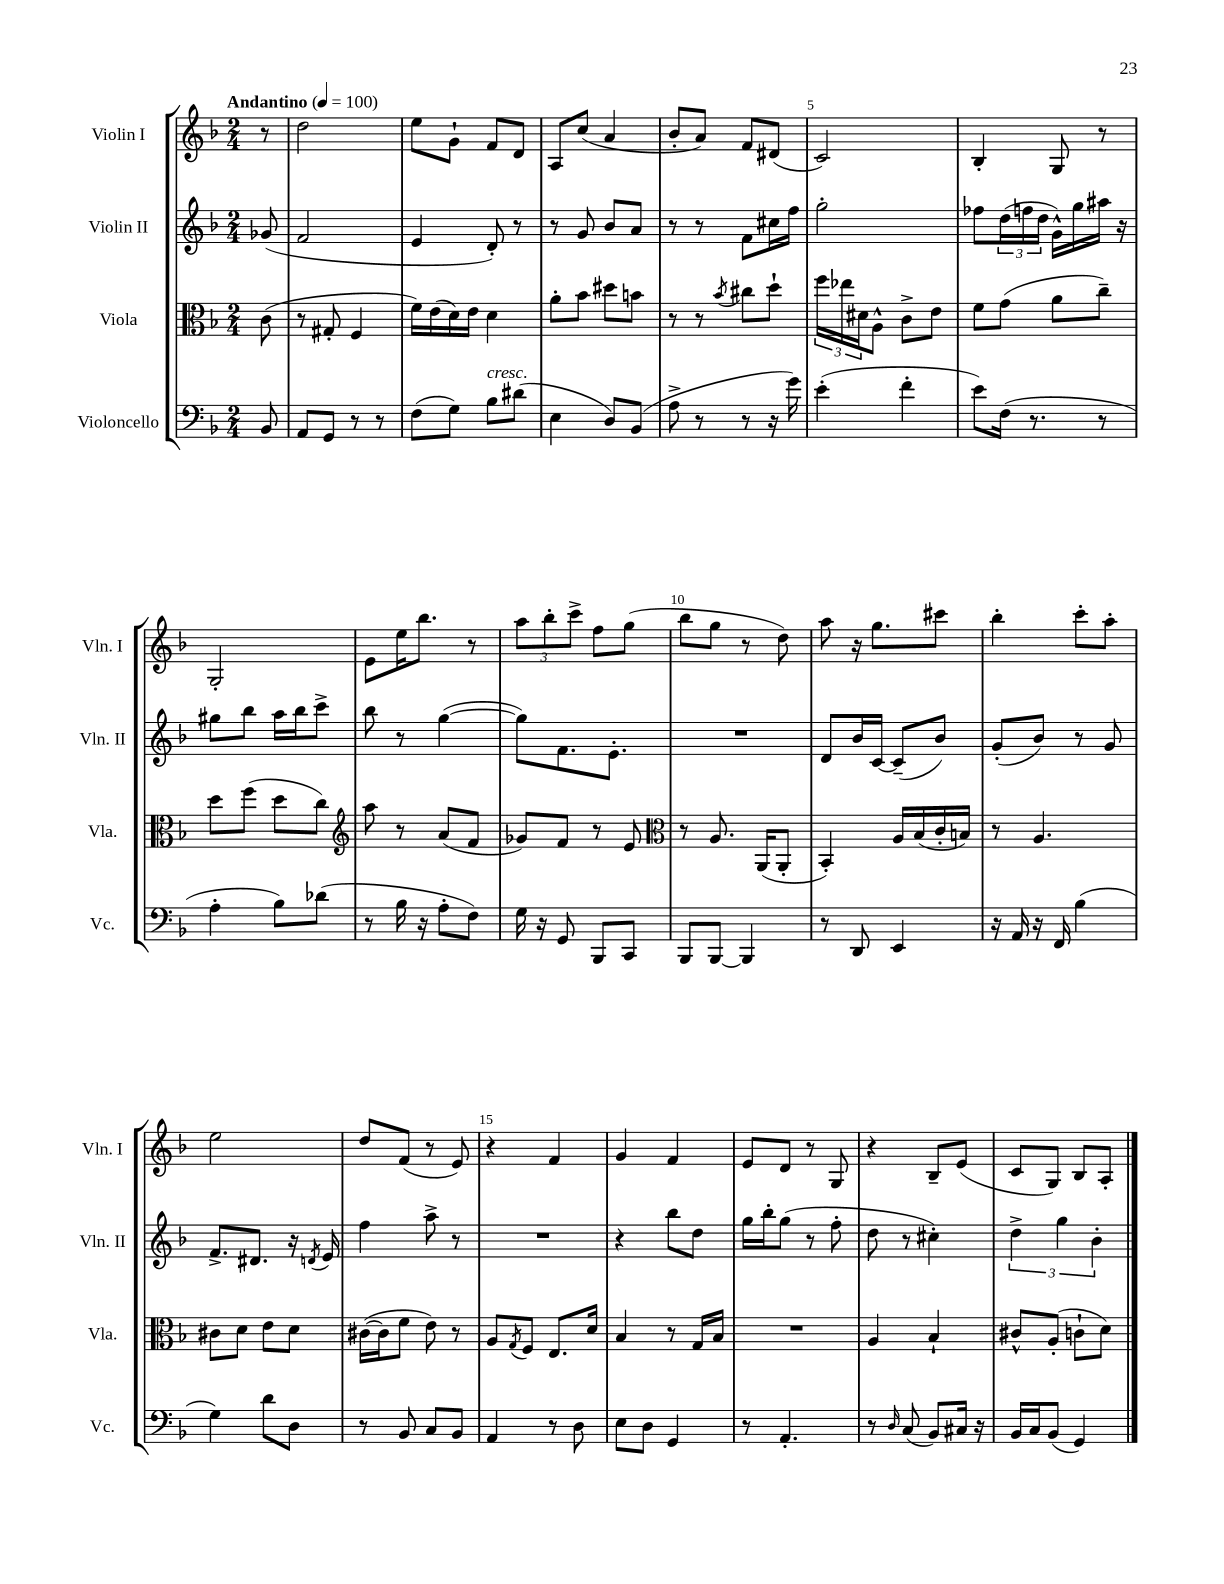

**kern	**kern	**kern	**kern
*part4	*part3	*part2	*part1
*staff4	*staff3	*staff2	*staff1
*I"Violoncello	*I"Viola	*I"Violin II	*I"Violin I
*I'Vc.	*I'Vla.	*I'Vln. II	*I'Vln. I
*clefF4	*clefC3	*clefG2	*clefG2
*k[b-]	*k[b-]	*k[b-]	*k[b-]
*M2/4	*M2/4	*M2/4	*M2/4
*MM100	*MM100	*MM100	*MM100
=	=	=	=
!	!	!	!LO:TX:a:B:t=Andantino
8BB-/	(8c\	(8g-X/	8r
=1	=1	=1	=1
8AA/L	8r	2f/	2dd\
8GG/J	8G#X'/	.	.
8r	4F/	.	.
8r	.	.	.
=2	=2	=2	=2
(8F\L	16f\LL)	4e/	8ee\L
.	(16e\	.	.
8G\J)	16d\)	.	8g`\J
.	16e\JJ	.	.
!LO:TX:a:i:t=cresc.	!	!	!
8B-\L	4d\	8d'/)	8f/L
(8d#X\J	.	8r	8d/J
=3	=3	=3	=3
4E\	8a'\L	8r	8A/L
.	8b-\J	8g/	(8cc/J
8D/L)	8dd#X\L	8b-/L	4a/
(8BB-/J	8bn\J	8a/J	.
=4	=4	=4	=4
8A^\	8r	8r	8b-'/L
8r	8r	8r	8a/J)
.	8qb-/	.	.
8r	8cc#X\L	8f\L	8f/L
16r	8dd`\J	16cc#X\L	(8d#X/J
16g\)	.	16ff\JJ	.
=5	=5	=5	=5
(4e'\	24ff\LL	2gg'\	2c/)
.	24ee-X\	.	.
.	24d#X\J	.	.
.	8A^^\J	.	.
4f'\	8c^\L	.	.
.	8e\J	.	.
=6	=6	=6	=6
8e\L)	8f\L	8ff-X\L	4B-'/
(16F\Jk	(8g\J	(24dd\L	.
.	.	24ffn\	.
8.r	.	.	.
.	.	24dd\JJ	.
.	8a\L	16g^^\LL)	8G/
.	.	16gg\	.
8r	8cc~\J)	16aa#X\JJ	8r
.	.	16r	.
!!LO:LB:g=z
=7	=7	=7	=7
4A'\	8dd\L	8gg#X\L	2G'/
.	(8ff\J	8bb-\J	.
8B-\L)	8dd\L	16aa\LL	.
.	.	16bb-\J	.
(8d-X\J	8cc\J)	8ccc^\J	.
=8	=8	=8	=8
*	*clefG2	*	*
8r	8aa\	8bb-\	8e\L
16B-\	8r	8r	16ee\K
16r	.	.	8.bb-\J
8A'\L	(8a/L	([4gg\	.
8F\J)	8f/J	.	8r
=9	=9	=9	=9
16G\	8g-X/L)	8gg\L])	12aa\L
16r	.	.	.
.	.	.	12bb-'\
8GG/	8f/J	8.f\	.
.	.	.	12ccc^\J
8BBB-/L	8r	.	8ff\L
.	.	8.e'\J	.
8CC/J	8e/	.	(8gg\J
=10	=10	=10	=10
*	*clefC3	*	*
8BBB-/L	8r	2r	8bb-\L
[8BBB-/J	8.A/	.	8gg\J
4BBB-/]	.	.	8r
.	(16AA/KL	.	.
.	8AA'/J	.	8dd\)
=11	=11	=11	=11
8r	4BB-'/)	8d/L	8aa\
8DD/	.	16b-/L	16r
.	.	[16c/JJ	8.gg\L
4EE/	16A/LL	(8c~/L]	.
.	(16B-/	.	.
.	16c'/	8b-/J)	8ccc#X\J
.	16Bn/JJ)	.	.
=12	=12	=12	=12
16r	8r	(8g'/L	4bb-'\
16AA/	.	.	.
16r	4.A/	8b-/J)	.
16FF/	.	.	.
(4B-\	.	8r	8ccc'\L
.	.	8g/	8aa'\J
!!LO:LB:g=z
=13	=13	=13	=13
4G\)	8c#X\L	8.f^/L	2ee\
.	8d\J	.	.
.	.	8.d#X/J	.
8d\L	8e\L	.	.
8D\J	8d\J	16r	.
.	.	8qdn/	.
.	.	16e/	.
=14	=14	=14	=14
8r	([16c#X\LL	4ff\	8dd/L
.	16c#\J]	.	.
8BB-/	8f\J	.	(8f/J
8C/L	8e\)	8aa^\	8r
8BB-/J	8r	8r	8e/)
=15	=15	=15	=15
4AA/	8A/L	2r	4r
.	8qG/	.	.
.	8F/J	.	.
8r	8.E/L	.	4f/
8D\	.	.	.
.	16d/Jk	.	.
=16	=16	=16	=16
8E\L	4B-/	4r	4g/
8D\J	.	.	.
4GG/	8r	8bb-\L	4f/
.	16G/LL	8dd\J	.
.	16B-/JJ	.	.
=17	=17	=17	=17
8r	2r	16gg\LL	8e/L
.	.	16bb-'\J	.
4.AA'/	.	(8gg\J	8d/J
.	.	8r	8r
.	.	8ff'\	8G/
=18	=18	=18	=18
8r	4A/	8dd\	4r
16qqD/	.	.	.
(8C/	.	8r	.
8BB-/L)	4B-`/	4cc#X'\)	8B-~/L
16C#X/Jk	.	.	(8e/J
16r	.	.	.
=19	=19	=19	=19
16BB-/LL	8c#X^^/L	6dd^\	8c/L
16C/J	.	.	.
(8BB-/J	(8A'/J	.	8G/J)
.	.	6gg\	.
4GG/)	8cn`\L	.	8B-/L
.	.	6b-'\	.
.	8d\J)	.	8A'/J
==	==	==	==
*-	*-	*-	*-
